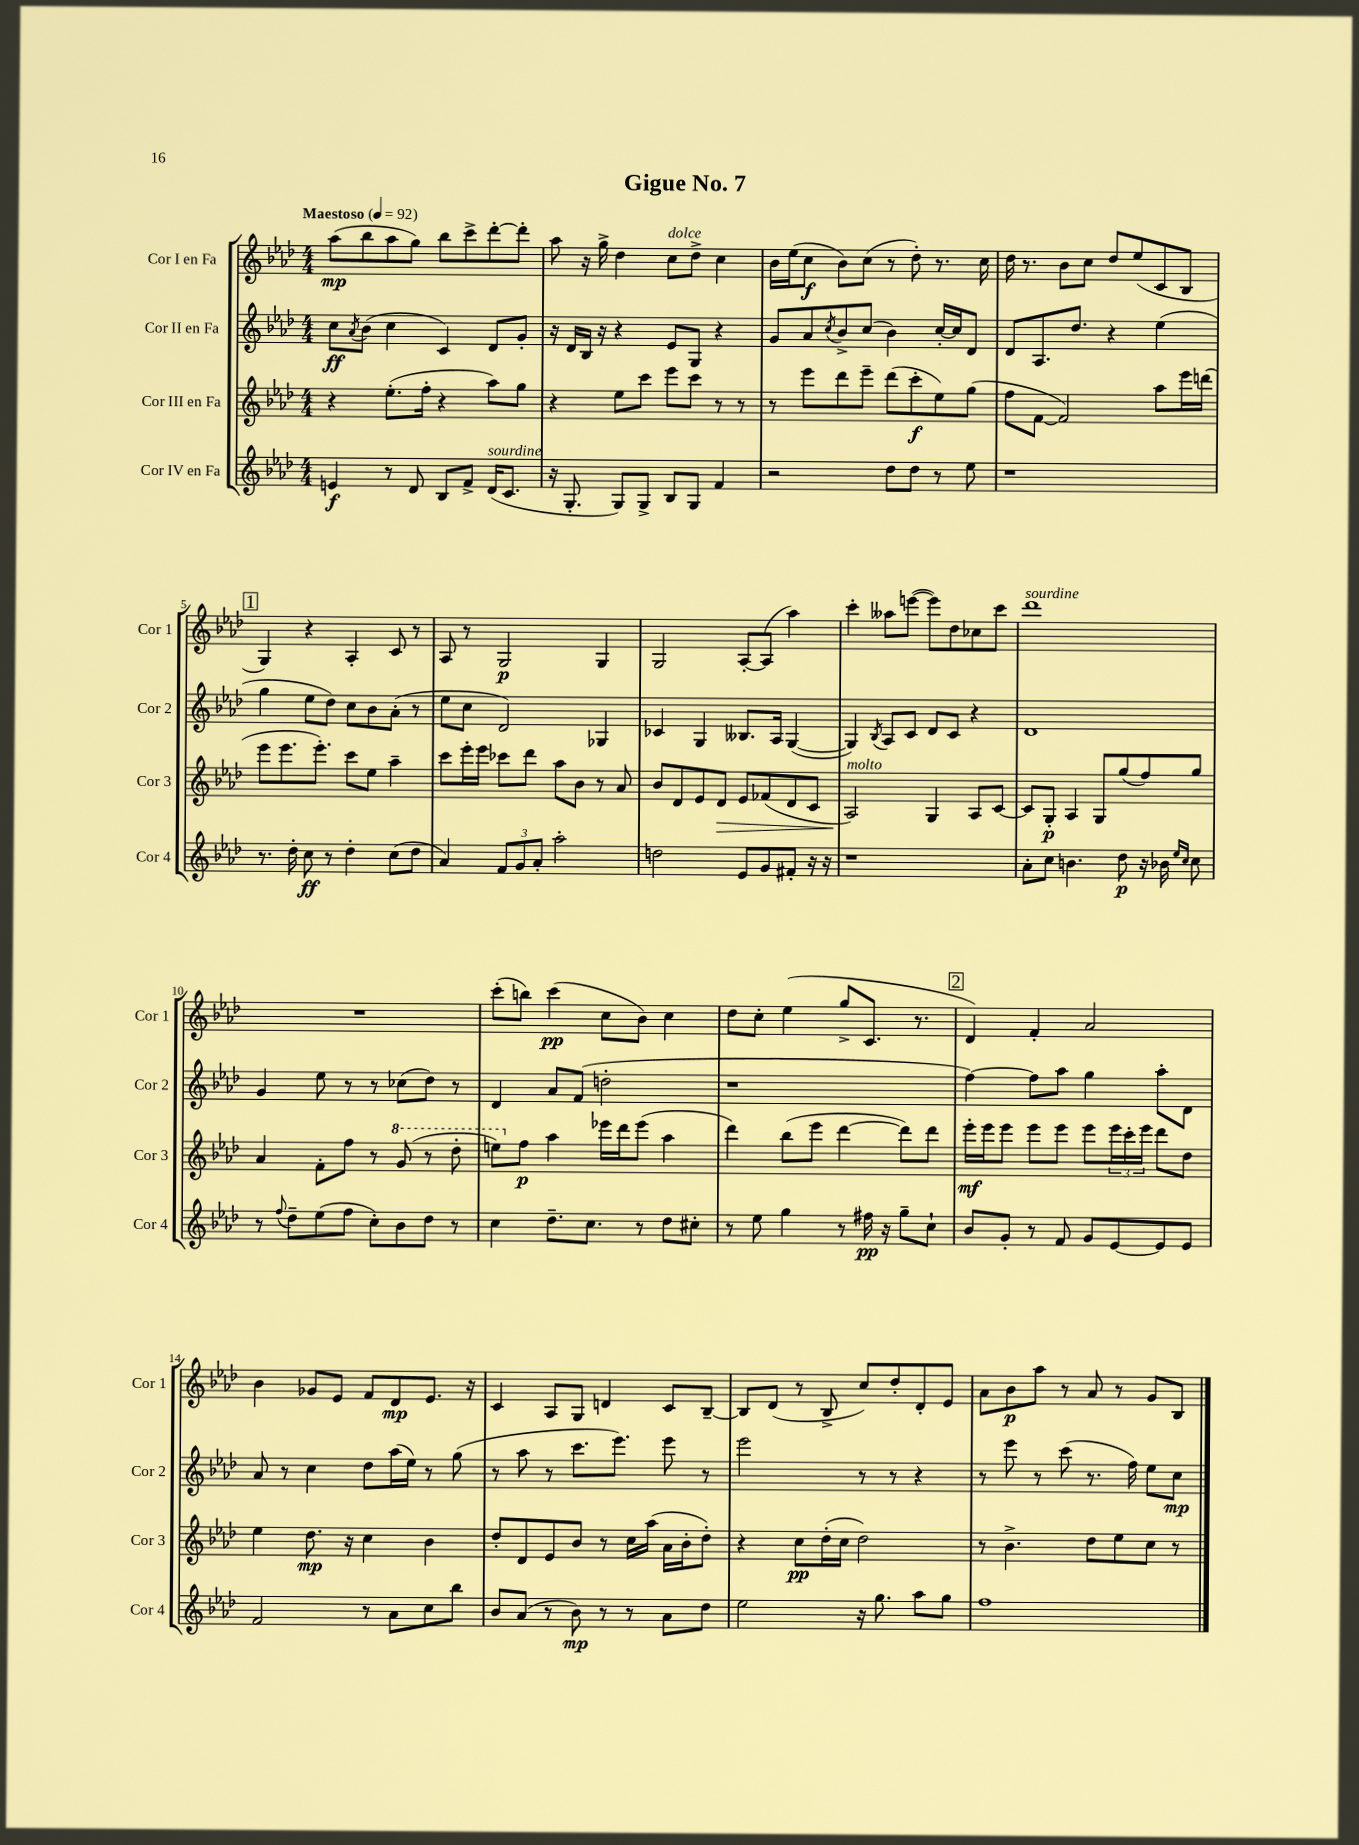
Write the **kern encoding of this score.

**kern	**kern	**kern	**kern
*staff4	*staff3	*staff2	*staff1
*clefG2	*clefG2	*clefG2	*clefG2
*k[b-e-a-d-]	*k[b-e-a-d-]	*k[b-e-a-d-]	*k[b-e-a-d-]
*M4/4	*M4/4	*M4/4	*M4/4
*MM92	*MM92	*MM92	*MM92
4e	4r	8cc	(8aa-
.	.	8qa-	.
.	.	(8b-	8bb-
8r	(8.ee-'	4cc	8aa-
8d-	.	.	8gg)
.	16ff'	.	.
8B-	4r	4c)	8bb-
8f^	.	.	8ccc^
(16d-	8aa-)	8d-	[8ddd-'
8.c	.	.	.
.	8gg	8g'	8ddd-']
=	=	=	=
16r	4r	16r	8aa-
8.G'	.	16d-	.
.	.	16B-	16r
.	.	16r	16gg^
8G)	8ee-	4r	4dd-
8G^	8ccc	.	.
8B-	8eee-	8e-	8cc
8G	8ccc	8G	8dd-^
4f	8r	4r	4cc
.	8r	.	.
=	=	=	=
2r	8r	8g	16b-
.	.	.	(16ee-
.	8eee-	8a-	8cc
.	.	8qcc	.
.	8ddd-	8b-^	8b-)
.	8eee-~	(8cc	(8cc
8dd-	(8ddd-	4b-)	8r
8dd-	8ccc'	.	8dd-')
8r	8ee-)	[16cc'	8.r
.	.	16cc]	.
8ee-	(8gg	8d-	.
.	.	.	16cc
=	=	=	=
1r	8ff	8d-	16dd-
.	.	.	8.r
.	[8f	8.A-	.
.	2f])	.	8b-
.	.	8.dd-	.
.	.	.	8cc
.	.	4r	8dd-
.	.	.	(8ee-
.	8aa-	(4ee-	8c
.	16eee-	.	8B-
.	(16ddd	.	.
=	=	=	=
8.r	8eee-	4gg	4G)
.	8.eee-	.	.
16dd-'	.	.	.
8cc	.	8ee-	4r
.	8.eee-')	.	.
8r	.	8dd-)	.
4dd-'	8ccc	8cc	4A-'
.	8ee-	8b-	.
(8cc	4aa-~	(8a-'	8c
8dd-	.	8r	8r
=	=	=	=
4a-)	8ccc	8ee-	8A-
.	16eee-'	8cc	8r
.	16eee-	.	.
12f	8ccc-	2d-)	2G
12g	.	.	.
.	8ddd-	.	.
12a-'	.	.	.
2aa-'	8aa-	.	.
.	8b-	.	.
.	8r	4G-	4G
.	8a-	.	.
=	=	=	=
2dd	8b-	4c-	2G
.	8d-	.	.
.	8e-	4G	.
.	8d-	.	.
8e-	8e-	8.B--	[8A-'
8g	(8f-	.	(8A-]
.	.	16A-	.
8f#'	8d-	([4G	4aa-)
16r	8c	.	.
16r	.	.	.
=	=	=	=
1r	2A-)	4G])	4ccc'
.	.	8qB-	.
.	.	8A-	8aa--
.	.	8c	([8eee
.	4G	8d-	8eee])
.	.	8c	8dd-
.	8A-	4r	8cc-
.	[8c	.	8ccc
=	=	=	=
8a-'	8c]	1d-	1ddd-
8cc	8G'	.	.
4.b	4A-	.	.
.	8G	.	.
8dd-	(8gg	.	.
16r	8ff)	.	.
16b-	.	.	.
16qqee-	.	.	.
16qqcc	.	.	.
8cc	8gg	.	.
=	=	=	=
8r	4a-	4g	1r
8qqff	.	.	.
8dd-~	.	.	.
(8ee-	8f'	8ee-	.
8ff	8ff	8r	.
8cc')	8r	8r	.
8b-	(8gg	(8cc-	.
8dd-	8r	8dd-)	.
8r	8ddd-'	8r	.
=	=	=	=
4cc	8eee)	4d-	(8ccc'
.	8ff	.	8bb)
8.dd-~	4aa-	8a-	(4ccc
.	.	(8f	.
8.cc	.	.	.
.	16eee-	2dd'	8cc
.	16ddd-	.	.
8r	(8eee-	.	8b-)
8dd-	4aa-	.	4cc
8cc#'	.	.	.
=	=	=	=
8r	4ddd-)	1r	8dd-
8ee-	.	.	8cc'
4gg	(8bb-	.	(4ee-
.	8eee-	.	.
8r	[4ddd-	.	8gg^
16ff#	.	.	8.c
16r	.	.	.
8gg~	8ddd-])	.	.
.	.	.	8.r
8cc`	8ddd-	.	.
=	=	=	=
8b-	16eee-'	[4ff)	4d-)
.	16eee-	.	.
8g'	8eee-	.	.
8r	8eee-	8ff]	4f'
8f	8eee-	8aa-	.
8g	8eee-	4gg	2a-
[8e-	24eee-	.	.
.	24ccc'	.	.
.	24eee-	.	.
8e-]	8ddd-	8aa-'	.
8e-	8dd-	8d-	.
=	=	=	=
2f	4ee-	8a-	4b-
.	.	8r	.
.	8.dd-	4cc	8g-
.	.	.	8e-
.	16r	.	.
8r	4cc	8dd-	8f
8a-	.	(16aa-	8d-
.	.	16ee-)	.
8cc	4b-	8r	8.e-
8bb-	.	(8gg	.
.	.	.	16r
=	=	=	=
8b-	8dd-'	8r	4c
(8a-	8d-	8aa-	.
8r	8e-	8r	8A-
8b-)	8b-	8.ccc	8G
8r	8r	.	4d
.	.	8.eee-)	.
8r	16cc	.	.
.	(16aa-	.	.
8a-	16a-	8eee-	8c
.	16b-'	.	.
8dd-	8dd-')	8r	[8B-~
=	=	=	=
2ee-	4r	2eee-	8B-]
.	.	.	(8d-
.	8cc	.	8r
.	(16dd-'	.	8B-^
.	16cc	.	.
16r	2dd-)	8r	8cc)
8.gg	.	.	.
.	.	8r	8dd-'
8aa-	.	4r	8d-'
8gg	.	.	8e-
=	=	=	=
1ff	8r	8r	8a-
.	4.b-^	8eee-	8b-
.	.	8r	8aa-
.	.	(8ccc	8r
.	8dd-	8.r	8a-
.	8ee-	.	8r
.	.	16ff)	.
.	8cc	8ee-	8g
.	8r	8cc	8B-
==	==	==	==
*-	*-	*-	*-
